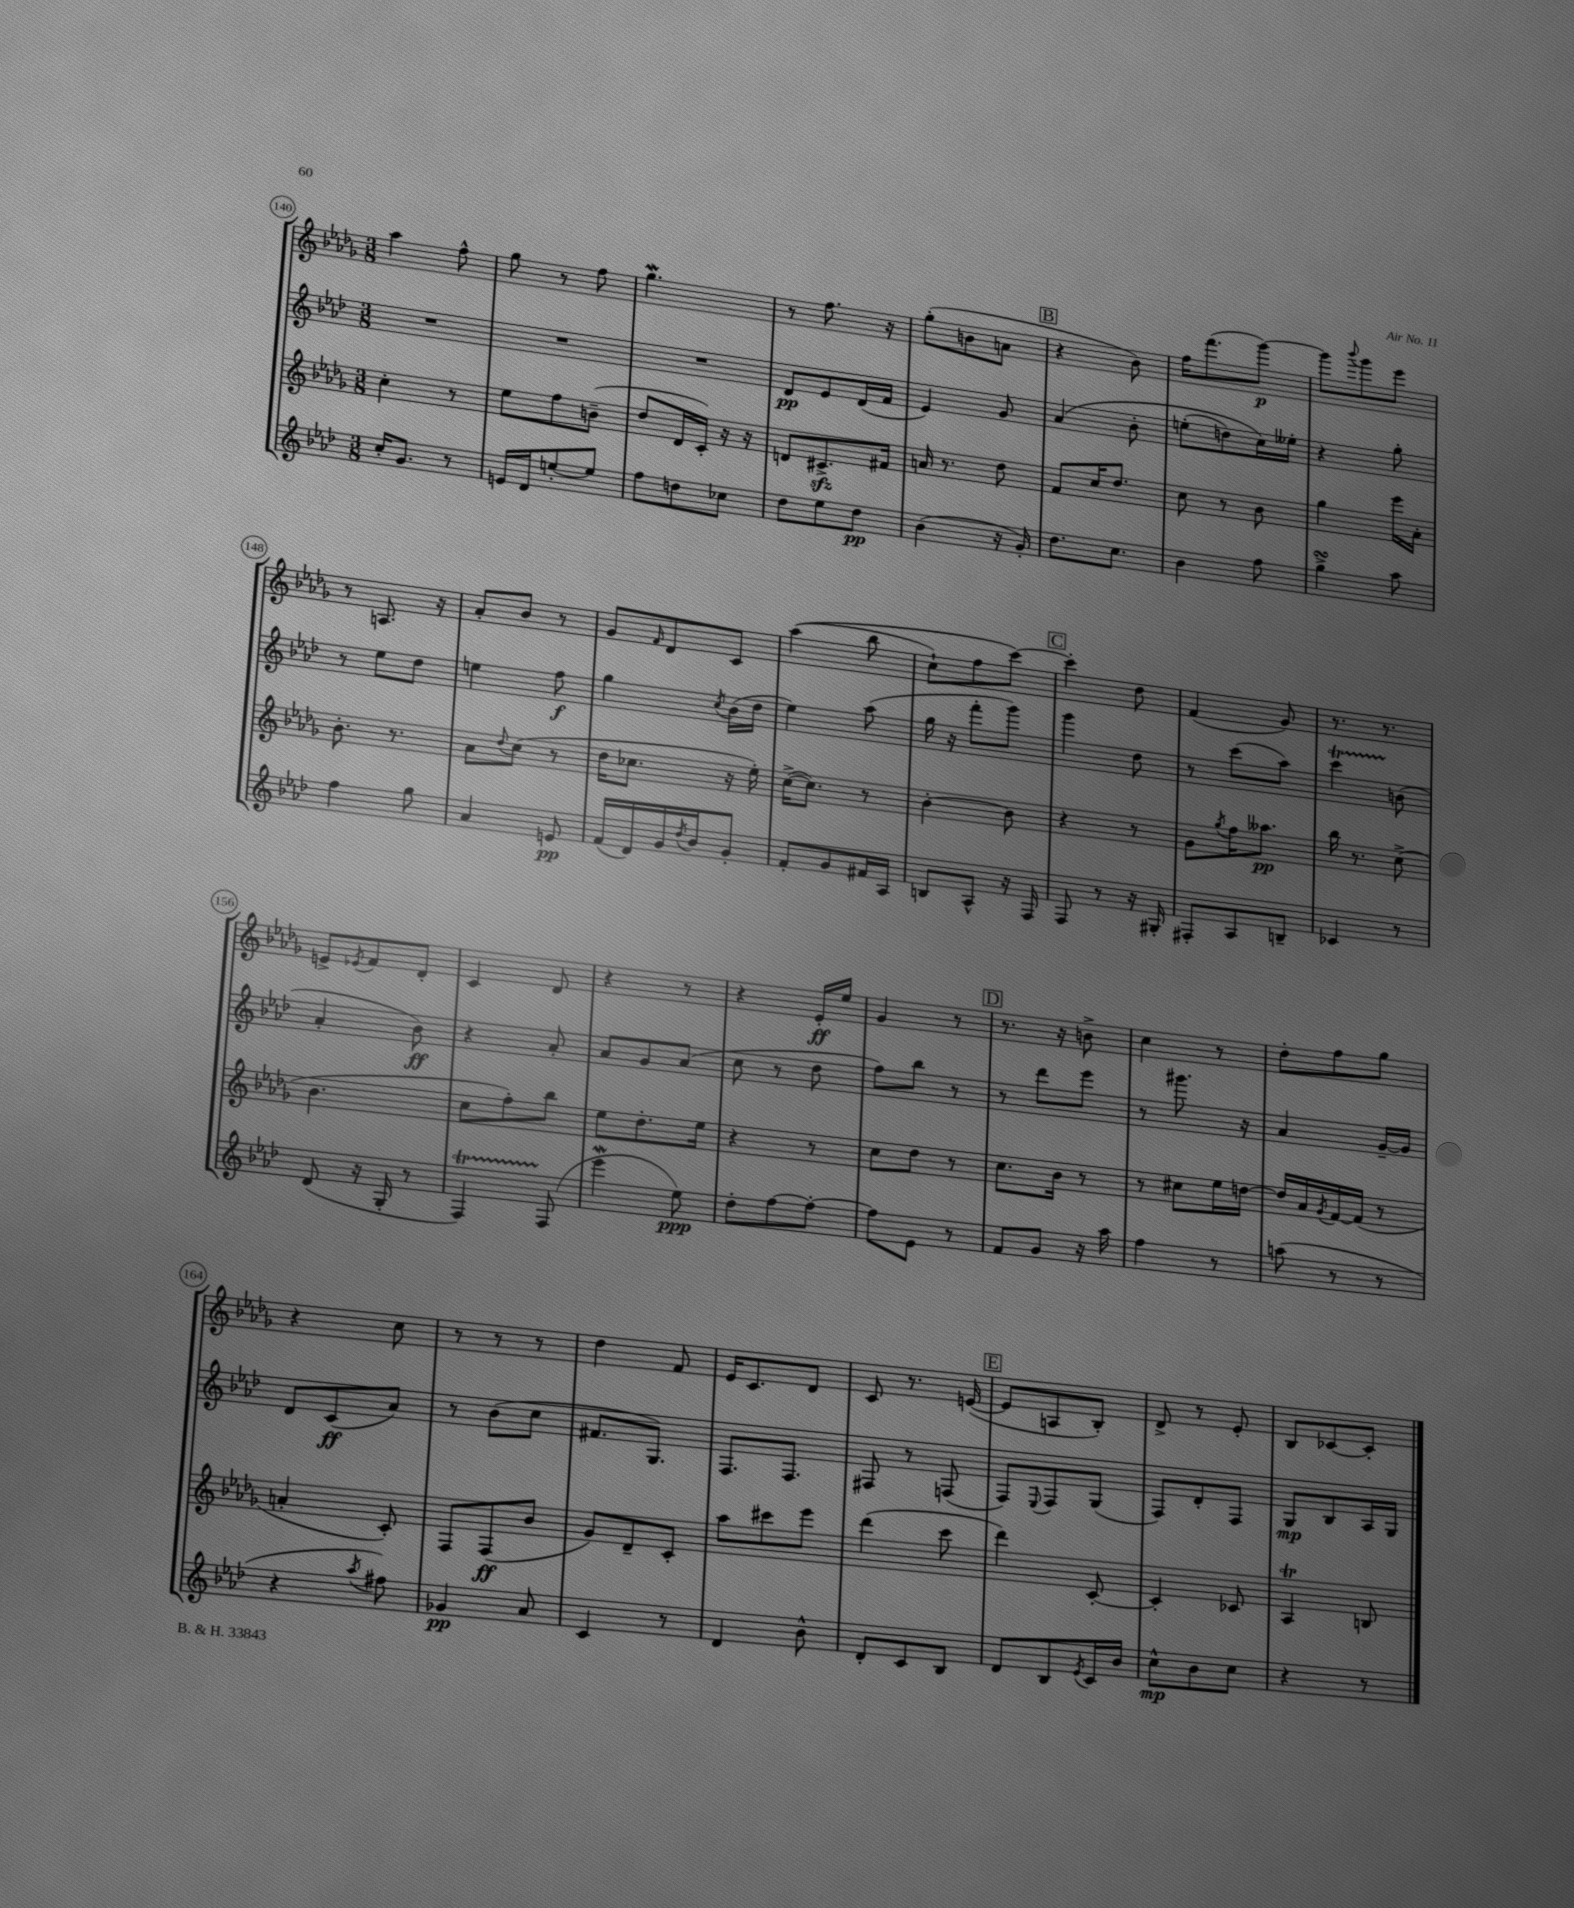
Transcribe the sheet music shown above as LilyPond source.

<<
\new StaffGroup <<
\new Staff = "s0" {
    \clef treble \key des \major \numericTimeSignature \time 3/8
    aes''4 f''8-^ |
    ges''8 r8 f''8 |
    ges''4.\mordent |
    r8 f''8. r16 |
    ges''8-.( b'8 a'8 |
    \mark \markup { \box "B" } r4 bes'8) |
    f''16 f'''8.( ges'''8~\p) |
    ges'''8 \appoggiatura { bes'''8 } ges'''8 ees'''8 |
    r8 a8. r16 |
    aes'8-. bes'8 r8 |
    ges'8 \grace { f'16 } des'8 c'8 |
    aes''4(\( bes''8 |
    c''8-!) f''8 c'''8~\) |
    \mark \markup { \box "C" } c'''4-. des''8 |
    f'4( ges'8) |
    r8. r8. |
    e'8-> \acciaccatura { ees'8 } f'8 des'8-. |
    c'4 des'8 |
    r4 r8 |
    r4 ees'16-.\ff ees''16 |
    ges'4 r8 |
    \mark \markup { \box "D" } r8. r16 b'8-> |
    c''4 r8 |
    des''8-. f''8 ges''8 |
    r4 c''8 |
    r8 r8 r8 |
    des''4 f'8 |
    ees'16 c'8. des'8 |
    c'8 r8. e'16~( |
    \mark \markup { \box "E" } e'8 a8 bes8-.) |
    des'8-> r8 ees'8-. |
    bes8 ces'8~ ces'8-. \bar "|." |
}
\new Staff = "s1" {
    \clef treble \key aes \major \numericTimeSignature \time 3/8
    R4. |
    R4. |
    R4. |
    des'8\pp ees'8 des'16( f'16 |
    ees'4) g'8 |
    \mark \markup { \box "B" } aes'4\( bes'8-. |
    e''8-.( d''8) c''16\) eeses''16-. |
    r4 g''8-. |
    r8 ees''8 des''8 |
    e''4 f''8\f |
    g''4 \acciaccatura { c''8 } bes'16( des''16 |
    ees''4) aes''8( |
    g''16 r16 f'''8-. g'''8) |
    \mark \markup { \box "C" } g'''4 des''8 |
    r8 c'''8( aes''8) |
    c'''4\startTrillSpan b'8\stopTrillSpan( |
    aes'4-. bes'8\ff) |
    r4 aes'8-. |
    aes'8 g'8 aes'8( |
    c''8 r8 des''8 |
    f''8) bes''8 r8 |
    \mark \markup { \box "D" } r8 des'''8 ees'''8 |
    r8 gis'''8. r16 |
    aes'4 g'16~-- g'16 |
    des'8 c'8\ff( aes'8) |
    r8 bes'8( c''8 |
    fis'8. g8.) |
    f8. f8. |
    fis8 r8 f8( |
    \mark \markup { \box "E" } f8) \appoggiatura { ees8 } f8 g8( |
    f8) des'8-. f8 |
    g8\mp bes8 aes16 g16 \bar "|." |
}
\new Staff = "s2" {
    \clef treble \key des \major \numericTimeSignature \time 3/8
    c''4-. r8 |
    ees''8 f''8 b'8--( |
    des''8 des'16 c'16-.) r16 r16 |
    d'8 cis'8.->\sfz fis'16 |
    a'16 r8. des''8 |
    \mark \markup { \box "B" } f'8 c''16 des''8. |
    c''8 r8 bes'8 |
    ges''4 ees'''16 aes'16-. |
    bes'8.-. r8. |
    aes'8 \appoggiatura { des''8 } c''8( r8 |
    des''16 ces''8. r16 ees''16-.) |
    c''16~->( c''8.) r8 |
    bes'4~-. bes'8 |
    \mark \markup { \box "C" } r4 r8 |
    ges'8 \acciaccatura { ges''8 } f''16 aeses''8.\pp |
    bes''16 r8. c''8->( |
    bes'4. |
    c''8 f''8-.) bes''8 |
    ees''8 des''8.-. ees''16 |
    r4 r8 |
    c''8 des''8 r8 |
    \mark \markup { \box "D" } c''8. bes'16 r8 |
    r8 cis''8 ees''16 d''16~ |
    d''16 aes'16 \acciaccatura { ges'8 } f'16~ f'16( r8 |
    a'4-. c'8-.) |
    f8 f8\ff( bes'8 |
    ges'8) des'8-- c'8-. |
    aes''8 cis'''8 ees'''8 |
    des'''4( c'''8 |
    \mark \markup { \box "E" } des'''4) c'8~-. |
    c'4-. ces'8 |
    aes4\trill b8 \bar "|." |
}
\new Staff = "s3" {
    \clef treble \key aes \major \numericTimeSignature \time 3/8
    c''16-. g'8. r8 |
    e'16 des'16 e''8~-. e''8 |
    f''8 d''8 ces''8 |
    des''8 ees''8 des''8\pp |
    bes'4( r16 g'16-.) |
    \mark \markup { \box "B" } des''8. c''8. |
    bes'4 f''8 |
    g''4->\turn aes''8 |
    f''4 g''8 |
    aes'4 e'8\pp |
    f'16( des'16) g'16 \acciaccatura { des''8 } bes'16 g'8-. |
    f'8-. g'8 fis'16 aes16 |
    b8 aes8-^ r16 f16 |
    \mark \markup { \box "C" } f8 r8 r16 gis16-. |
    fis8-. aes8 b8-- |
    ces'4 r8 |
    des'8( r16 g16-. r8 |
    f4\startTrillSpan) f8\stopTrillSpan( |
    ees'''4\mordent ees''8\ppp) |
    des''8-. f''8~ f''8~-. |
    f''8 ees'8 r8 |
    \mark \markup { \box "D" } f'8 g'8 r16 aes''16 |
    f''4 r8 |
    a''8( r8 r8 |
    r4 \acciaccatura { aes''8 } fis''8) |
    ges'4\pp aes'8 |
    c'4 r8 |
    des'4 bes'8-^ |
    des'8-. c'8 bes8 |
    \mark \markup { \box "E" } des'8 bes8 \acciaccatura { ees'8 } c'16 bes'16 |
    c''8-^\mp bes'8 c''8 |
    r4 r8 \bar "|." |
}
>>
>>
\layout { \context { \Score currentBarNumber = #140 \override BarNumber.stencil = #(make-stencil-circler 0.1 0.3 ly:text-interface::print) } }
